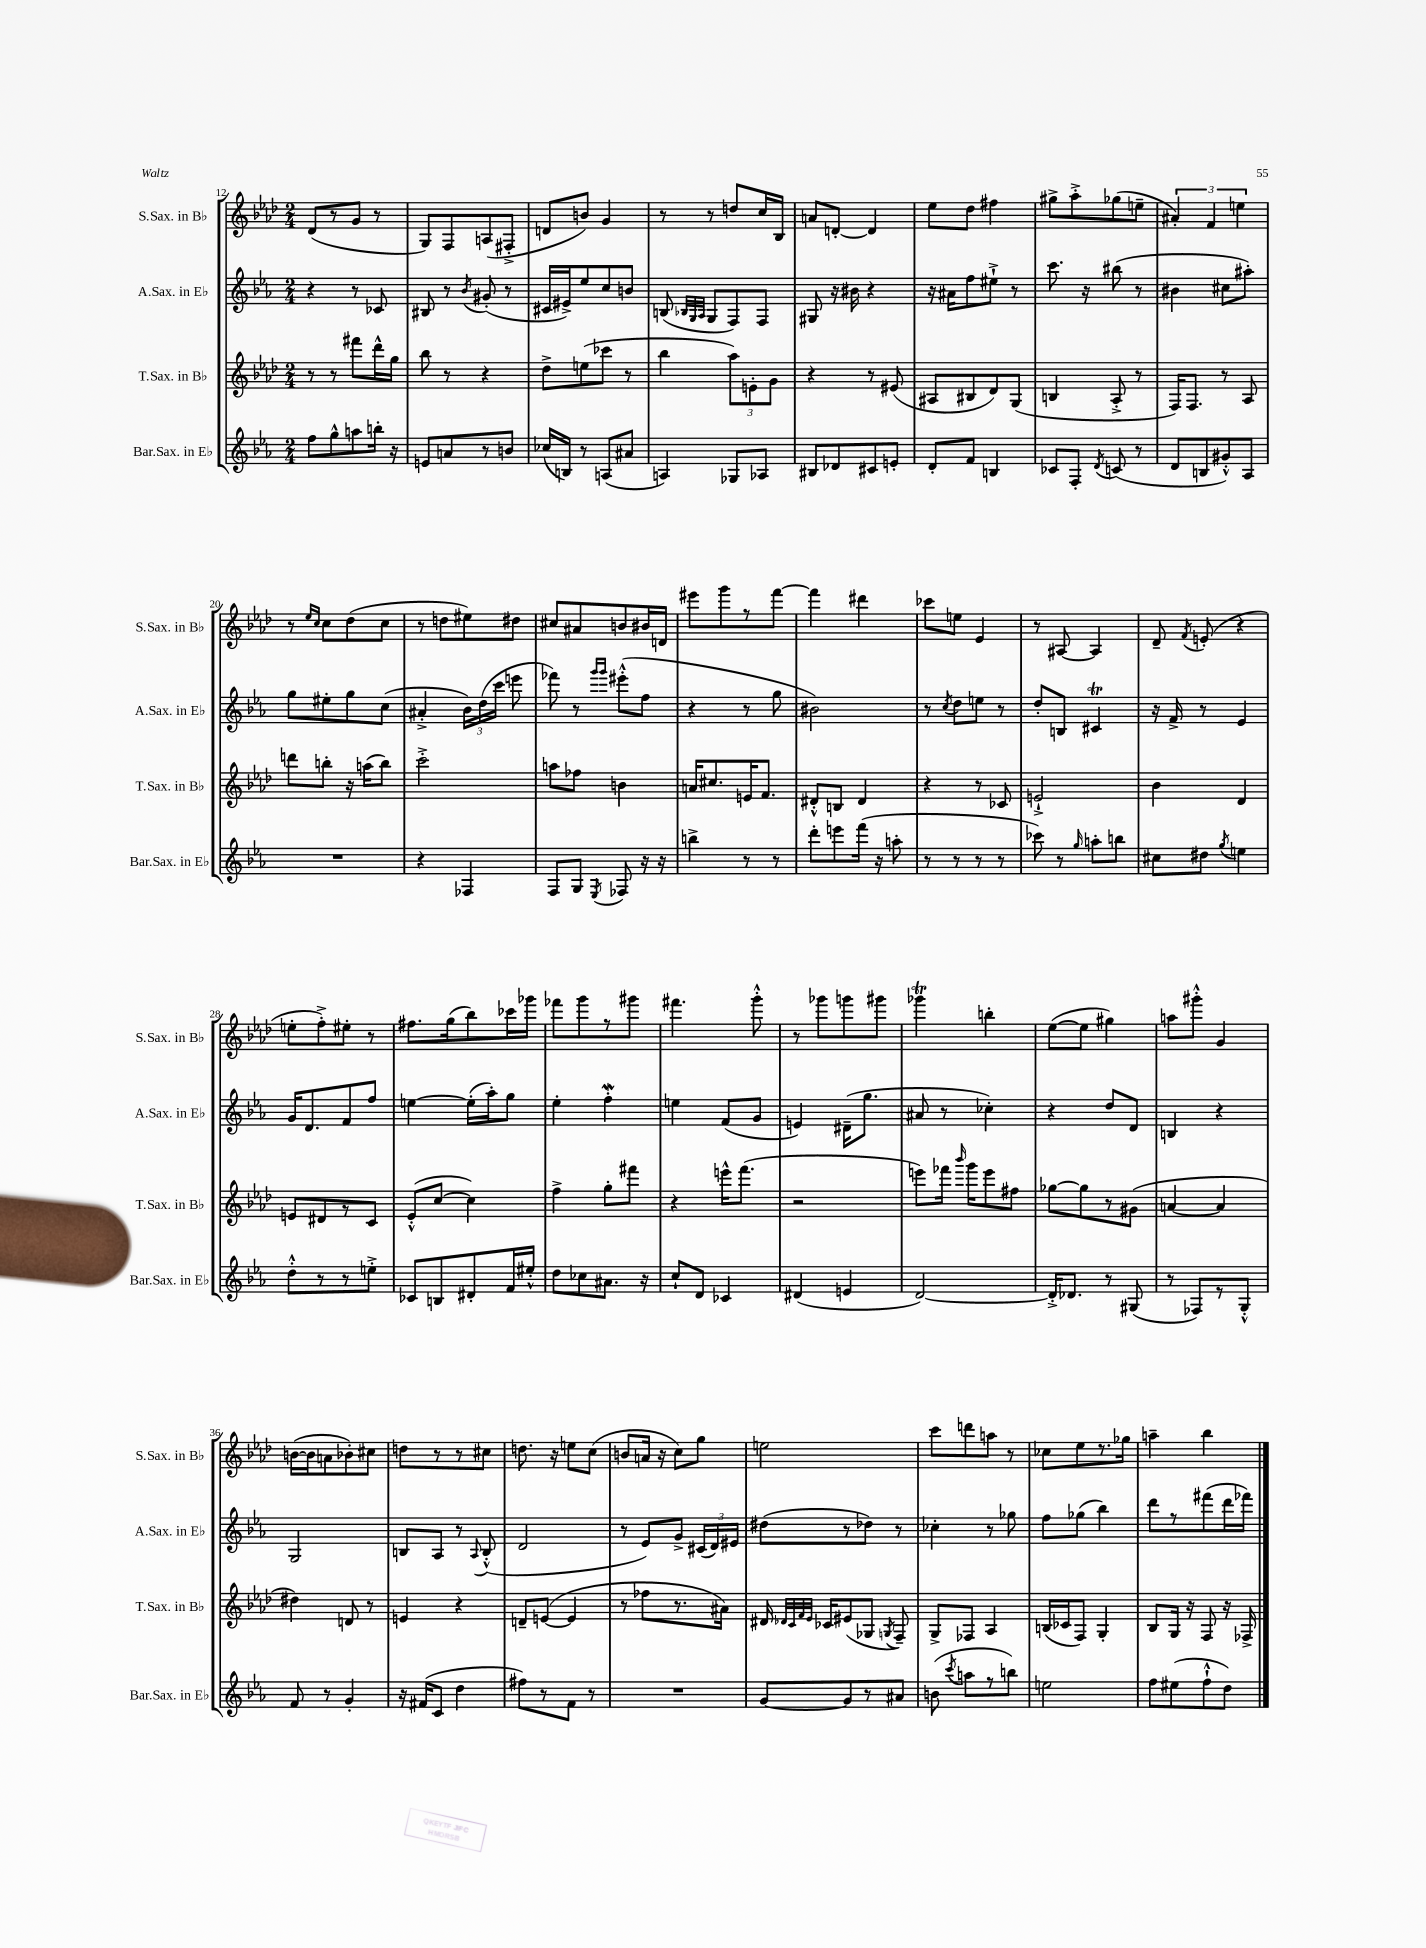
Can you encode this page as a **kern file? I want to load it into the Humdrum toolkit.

**kern	**kern	**kern	**kern
*part4	*part3	*part2	*part1
*staff4	*staff3	*staff2	*staff1
*I"Bar.Sax. in E♭	*I"T.Sax. in B♭	*I"A.Sax. in E♭	*I"S.Sax. in B♭
*I'Bar.Sax. in E♭	*I'T.Sax. in B♭	*I'A.Sax. in E♭	*I'S.Sax. in B♭
*clefG2	*clefG2	*clefG2	*clefG2
*k[b-e-a-]	*k[b-e-a-d-]	*k[b-e-a-]	*k[b-e-a-d-]
*M2/4	*M2/4	*M2/4	*M2/4
=12	=12	=12	=12
8ff\L	8r	4r	(8d-/L
8gg^^\	8r	.	8r
8aan\	8fff#X\L	8r	8g/J
16bbn'\Jk	16ddd-^^\L	8c-X/	8r
16r	16gg\JJ	.	.
=13	=13	=13	=13
8en/L	8bb-\	8B#X/	8G/L)
8an/	8r	8r	8F/
.	.	8qb-/	.
8r	4r	(8g#X'/	(8An/
8bn/J	.	8r	8F#X'^/J
=14	=14	=14	=14
(16cc-X/LL	8dd-^\L	16c#X/LL	8dn/L
16Bn/JJ)	.	16e#X^/J)	.
8r	(8een\	8ee-/	8bn/J)
(8An/L	8ccc-X\J	8cc/	4g/
8a#X/J	8r	8bn/J	.
=15	=15	=15	=15
4An/)	4bb-\	(8Bn/	8r
.	.	32qqB-X/LLL	.
.	.	32qqG/	.
.	.	32qqA-/JJJ	.
.	.	8G/L	8r
8G-X/L	12aa-\L)	8F/)	8ddn/L
.	12en'\	.	.
8A-X/J	.	8F/J	16cc/L
.	12g\J	.	.
.	.	.	16B-/JJ
=16	=16	=16	=16
8B#X/L	4r	8G#X/	8an/L
8d-X/	.	16r	[8dn'/J
.	.	16b#X\	.
8c#X/	8r	4r	4d/]
8en'/J	(8e#X/	.	.
=17	=17	=17	=17
8d'/L	8A#X/L	16r	8ee-\L
.	.	16a#X\KL	.
8f/J	8B#X/	8ff\	8dd-\J
4Bn/	8d-/)	8ee#X`^\J	4ff#X\
.	(8G/J	8r	.
=18	=18	=18	=18
8c-X/L	4Bn/	8.ccc\	8gg#X^\L
8F'/J	.	.	8aa-'^\
.	.	16r	.
8qd/	.	.	.
(8cn/	8A-'^/	(8bb#X\	(8gg-X\
8r	8r	8r	8een~\J
=19	=19	=19	=19
8d/L	16F/KL)	4b#X\	6a#X'/)
.	8.F/J	.	.
8Bn/	.	.	.
.	.	.	6f/
8g#X'^^/)	8r	8cc#X\L	.
.	.	.	6een\
8A-/J	8A-/	8aa#X'\J)	.
!!LO:LB:g=z
=20	=20	=20	=20
2r	8dddn\L	8gg\L	8r
.	.	.	16qqee-/LL
.	.	.	16qqcc/JJ
.	8bbn'\J	8ee#X'\	8cc\L
.	16r	8gg\	(8dd-\
.	(16aan\KL	.	.
.	8bb\J)	(8cc\J	8cc\J
=21	=21	=21	=21
4r	2ccc'^\	4a#X'^/	8r
.	.	.	8ddn\L
4F-X/	.	24b-\LL)	8ee#X\)
.	.	(24dd\	.
.	.	24ccc\JJ	.
.	.	8eeen\	8dd#X\J
=22	=22	=22	=22
8F/L	8aan\L	8fff-X\)	8cc#X/L
8G/J	8ff-X\J	8r	8a#X/
.	.	16qqggg/LL	.
8qE-/	.	16qqggg/JJ	.
8F-X/	4bn\	(8eee#X'^^\L	8bn/
16r	.	8ff\J	16b#X/L
16r	.	.	16dn/JJ
=23	=23	=23	=23
4bbn^\	16an/KL	4r	8eee#X\L
.	8.cc#X/	.	.
.	.	.	8ggg\
8r	16en/K	8r	8r
.	8.f/J	.	.
8r	.	8gg\	[8fff\J
=24	=24	=24	=24
8ddd'\L	8d#X'^^/L	2b#X\)	4fff\]
8eeen\	8Bn/J	.	.
(16fff\Jk	4d#/	.	4ddd#X\
16r	.	.	.
8aan'\	.	.	.
=25	=25	=25	=25
8r	4r	8r	8ccc-X\L
.	.	8qcc/	.
8r	.	8dd\L	8een\J
8r	8r	8een\J	4e-/
8r	8c-X/	8r	.
=26	=26	=26	=26
8ccc-X\)	2en`^/	8dd'/L	8r
8r	.	8Bn/J	[8A#X/
16qqgg/	.	.	.
8aan'\L	.	4c#Xt/	4A#/]
8bbn\J	.	.	.
=27	=27	=27	=27
8cc#X\L	4b-\	16r	8d-~/
.	.	16f^/	.
.	.	.	8qf/
8dd#X\J	.	8r	(8en'/
8qgg/	.	.	.
4een\	4d-/	4e-/	4r
!!LO:LB:g=z
=28	=28	=28	=28
8dd'^^\L	8en/L	16g/KL	8een'\L
.	.	8.d/	.
8r	8d#X/	.	8ff'^\)
8r	8r	8f/	8ee#X'\J
8een'^\J	8c/J	8ff/J	8r
=29	=29	=29	=29
8c-X/L	(8e-'^^/L	[4een\	8.ff#X\L
8Bn/	[8cc/J	.	.
.	.	.	(16gg\k
8d#X'/	4cc\])	(16ee'\LL]	8bb-\)
.	.	16aa-'\J)	.
16f/L	.	8gg\J	16ccc-X\L
16ee#X'^^/JJ	.	.	16ggg-X\JJ
=30	=30	=30	=30
8dd\L	4ff^\	4ee-'\	8fff-X\L
8cc-X\	.	.	8ggg\
8.a#X\J	8gg'\L	4ffW'\	8r
.	8fff#X\J	.	8ggg#X\J
16r	.	.	.
=31	=31	=31	=31
8cc`/L	4r	4een\	4.fff#X\
8d/J	.	.	.
4c-X/	16eeen^^\KL	(8f/L	.
.	(8.fff\J	.	.
.	.	8g/J	8ggg'^^\
=32	=32	=32	=32
(4d#X/	2r	4en/)	8r
.	.	.	8ggg-X\L
4en/	.	(16d#X~\KL	8gggn\
.	.	8.gg\J	.
.	.	.	8ggg#X\J
=33	=33	=33	=33
[2d/)	8eeen\L)	8a#X/	4ggg-XT\
.	16fff-X\Jk	8r	.
.	16qqbbb-/	.	.
.	16ggg\KL	.	.
.	8eee\	4cc-X'\)	4bbn'\
.	8ff#X\J	.	.
=34	=34	=34	=34
16d'^/KL]	[8gg-X\L	4r	([8ee-\L
8.d-X/J	.	.	.
.	8gg-\]	.	8ee-\J]
8r	8r	8dd/L	4gg#X\)
(8G#X/	(8g#X\J	8d/J	.
=35	=35	=35	=35
8r	[4an/	4Bn/	8aan\L
8F-X/L)	.	.	8ggg#X'^^\J
8r	4a/]	4r	4g/
8G'^^/J	.	.	.
!!LO:LB:g=z
=36	=36	=36	=36
8f/	4dd#X\)	2G/	([16bn\LL
.	.	.	16b\J]
8r	.	.	8an\
4g'/	8dn/	.	8b-X'\)
.	8r	.	8cc#X\J
=37	=37	=37	=37
16r	4en/	8Bn/L	8ddn\L
(16f#X/KL	.	.	.
8c/J	.	8A-/J	8r
4dd\	4r	8r	8r
.	.	8qqA-/	.
.	.	(8B'^^/	8cc#X\J
=38	=38	=38	=38
8ff#X\L)	8dn~/L	2d/	8.ddn\
8r	([8en/J	.	.
.	.	.	16r
8f\J	4e/]	.	8een\L
8r	.	.	(8cc\J
=39	=39	=39	=39
2r	8r	8r	8bn/L
.	8ff-X\L	8e-/L)	16an/Jk
.	.	.	16r
.	8.r	8g^/J	8cc\L)
.	.	(24c#X/LL	8gg\J
.	.	24d/)	.
.	16a#X\Jk)	.	.
.	.	24e#X/JJ	.
=40	=40	=40	=40
[8g/L	16d#X/	(8dd#X\L	2een\
.	32qqd-X/LLL	.	.
.	32qqc/	.	.
.	32qqf/	.	.
.	32qqe-/JJJ	.	.
.	16c-X/KL	.	.
8g/]	(8e#X/	8r	.
8r	8G-X/J	8dd-X\J)	.
.	8qGn/	.	.
8a#X/J	8F~/)	8r	.
=41	=41	=41	=41
(8bn\	8G^/L	4cc-X'\	8ccc\L
8qccc/	.	.	.
8aan\L	8F-X/J	.	8dddn\
8r	4A-/	8r	8aan\J
8bbn\J)	.	8gg-X\	8r
=42	=42	=42	=42
2een\	(16Bn/LL	8ff\L	8cc-X\L
.	16c-X/J	.	.
.	8F/J)	(8gg-X\J	8ee-\
.	4G'/	4bb-\)	8.r
.	.	.	16gg-X\Jk
=43	=43	=43	=43
8ff\L	8B-/L	8ddd\L	4aan~\
(8ee#X\	16G/Jk	8r	.
.	16r	.	.
8ff`^^\	8F/	(8fff#X\	4bb-\
8dd\J)	16r	16ddd\L	.
.	16F-X^/	16fff-X\JJ)	.
==	==	==	==
*-	*-	*-	*-
